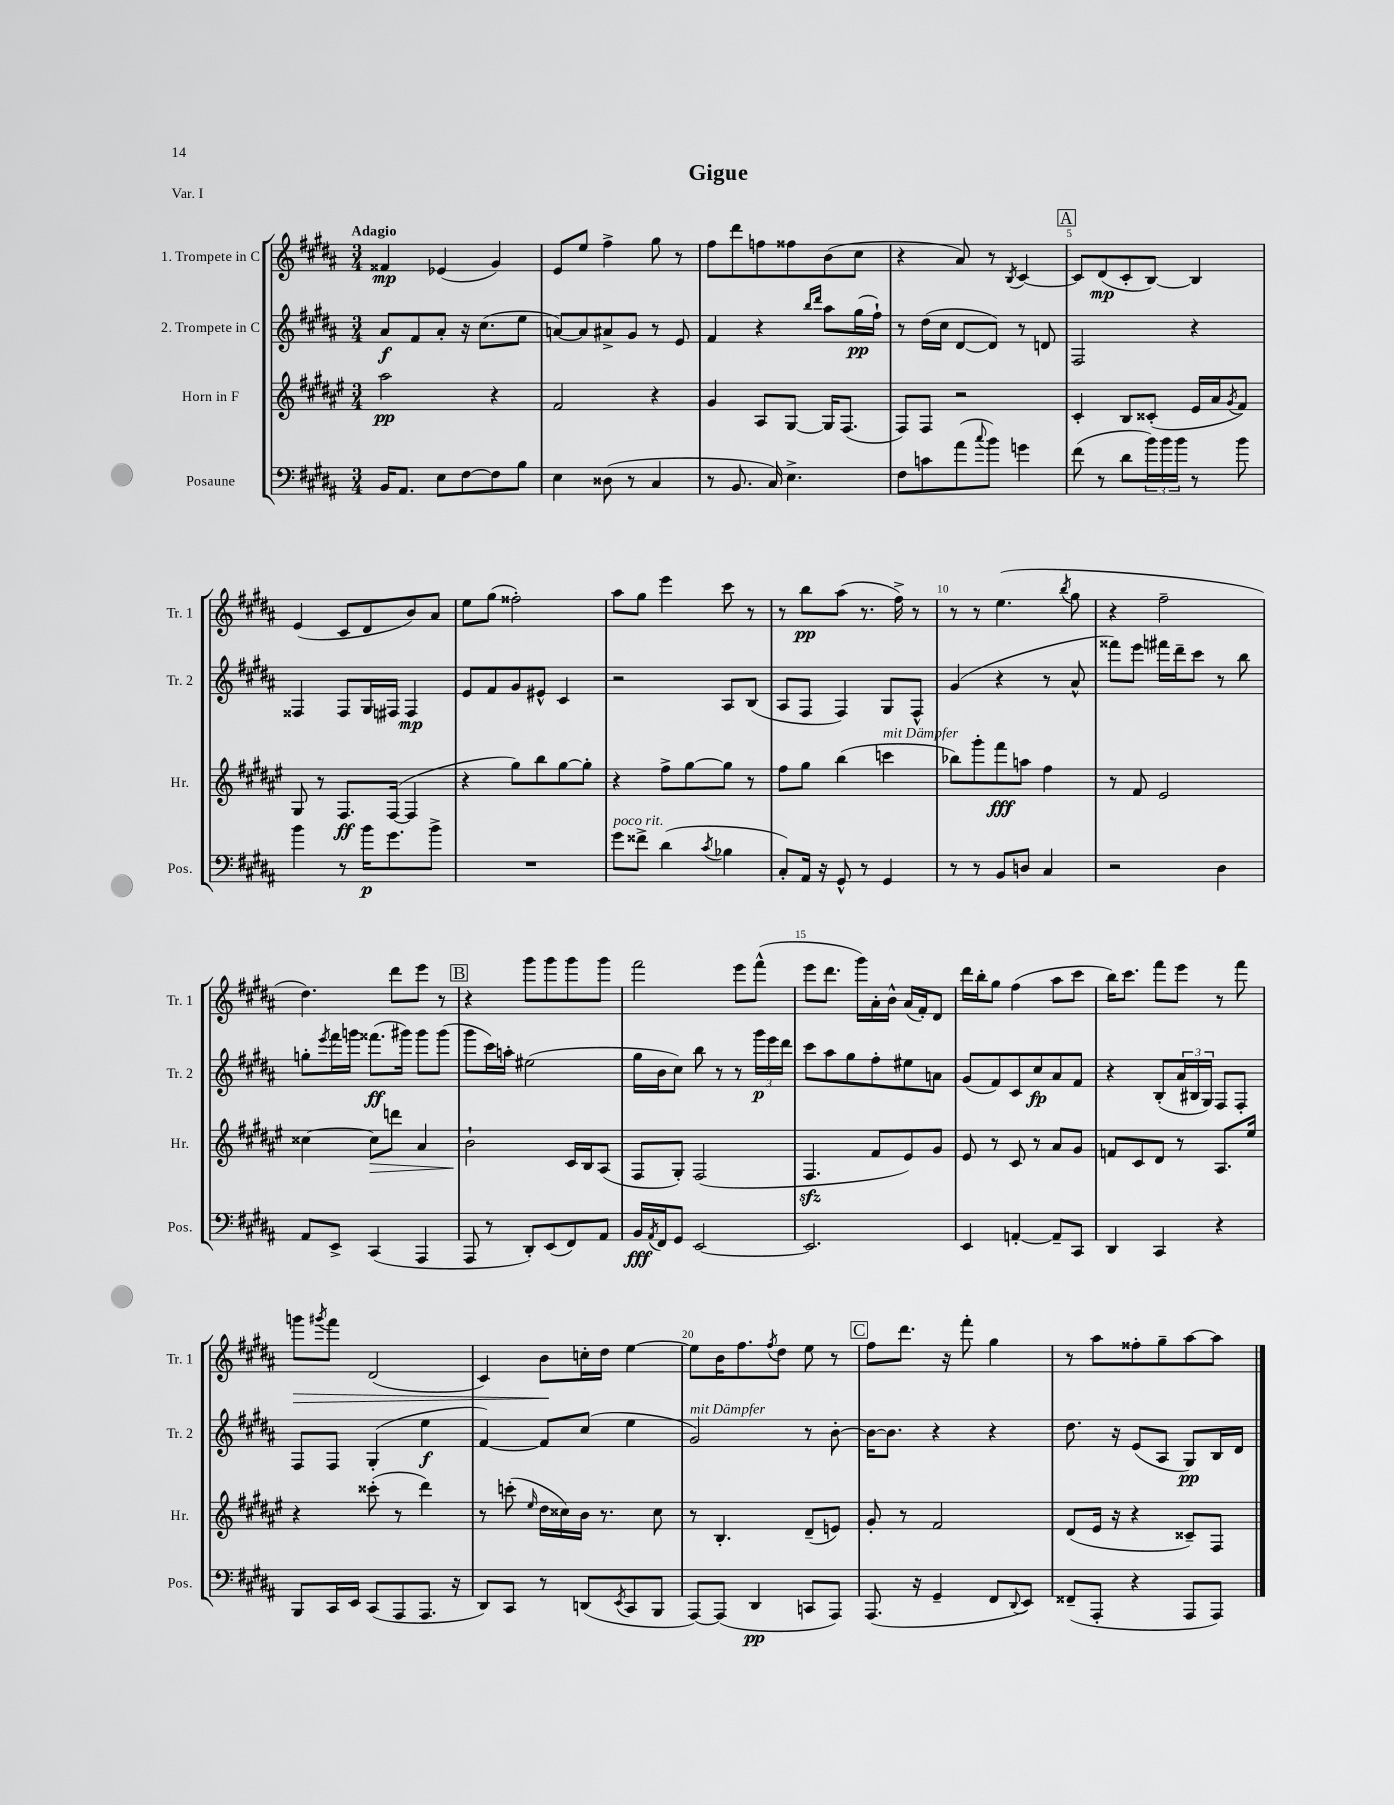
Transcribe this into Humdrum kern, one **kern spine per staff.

**kern	**kern	**kern	**kern
*staff4	*staff3	*staff2	*staff1
*clefF4	*clefG2	*clefG2	*clefG2
*k[f#c#g#d#a#]	*k[f#c#g#d#a#e#]	*k[f#c#g#d#a#]	*k[f#c#g#d#a#]
*M3/4	*M3/4	*M3/4	*M3/4
16BB/LK	2aa#\	8a#/L	4f##/
8.AA#/J	.	.	.
.	.	8f#/	.
8E\L	.	8a#'/J	(4e-/
[8F#\	.	16r	.
.	.	(8.cc#\L	.
8F#\]	4r	.	4g#/)
8B\J	.	8ee\J	.
=	=	=	=
4E\	2f#/	[8a/L)	8e/L
.	.	8a/]	8ee/J
(8D##\	.	8a#^/	4ff#^\
8r	.	8g#/J	.
4C#/	4r	8r	8gg#\
.	.	8e/	8r
=	=	=	=
8r	4g#/	4f#/	8ff#\L
8.BB/	.	.	8ddd#\
.	8A#/L	4r	8ff\
16C#/)	.	.	.
4.E^\	[8G#/J	.	8ff##\
.	.	16qqbb/LL	.
.	.	16qqddd#/JJ	.
.	16G#/]LK	8aa#\L	(8b\
.	(8.F#/J	.	.
.	.	(16gg#\L	8cc#\J
.	.	16ff#`\JJ)	.
=	=	=	=
8F#\L	8F#/L)	8r	4r
8c\	8F#/J	(16dd#\LL	.
.	.	16cc#\JJ	.
(8a#\	2r	[8d#/L	8a#/)
8qqcc#/	.	.	.
8b\J)	.	8d#/]J)	8r
.	.	.	8qB/
4g\	.	8r	[4c#/
.	.	8d/	.
=	=	=	=
(8f#\	4c#'/	2F#/	8c#/]L
8r	.	.	(8d#/
8d#\L	8B/L	.	8c#'/
24b\L)	(8c##'/J	.	[8B/J)
24b\	.	.	.
24b\JJ	.	.	.
8r	16e#/LL	4r	4B/]
.	16a#/J	.	.
.	8qg#/	.	.
8b\	8f#/J)	.	.
=	=	=	=
4b\	8G#/	4F##/	(4e/
.	8r	.	.
8r	8.F#/L	8F##/L	8c#/L
16b\LK	.	16G#/L	8d#/
8.g#\	([16F#/Jk	16F#/JJ	.
.	4F#/]	4F#/	8b/)
8b^\J	.	.	8a#/J
=	=	=	=
2.r	4r	8e/L	8ee\L
.	.	8f#/	(8gg#\J
.	8gg#\L)	8g#/	2ff##'\)
.	8bb\	8e#^^/J	.
.	[8gg#\	4c#/	.
.	8gg#'\]J	.	.
=	=	=	=
8g#\L	4r	2r	8aa#\L
8f##^\J	.	.	8gg#\J
(4d#\	8ff#^\L	.	4eee\
.	[8gg#\	.	.
8qc#/	.	.	.
4B-\	8gg#\]J	8A#/L	8ccc#\
.	8r	(8B/J	8r
=	=	=	=
8C#'/L)	8ff#\L	8A#/L	8r
16AA#/Jk	8gg#\J	8F#/J	8bb\L
16r	.	.	.
8GG#^^/	(4bb\	4F#/)	(8aa#\J
8r	.	.	8.r
4GG#/	4ccc\	8G#/L	.
.	.	.	16ff#^\)
.	.	8F#^^/J	8r
=	=	=	=
8r	8bb-\L)	(4g#/	8r
8r	8ggg#'\	.	8r
8BB/L	8fff#\	4r	(4.ee\
8D/J	8aa\J	.	.
4C#/	4ff#\	8r	.
.	.	.	8qbb/
.	.	8a#^^/	8gg#\
=	=	=	=
2r	8r	8fff##\L)	4r
.	8f#/	8eee\J	.
.	2e#/	16fff#\LL	2ff#~\
.	.	16ddd#~\J	.
.	.	8ccc#\J	.
4D#\	.	8r	.
.	.	8bb\	.
=	=	=	=
8AA#/L	[4cc##\	8gg'\L	4.dd#\)
.	.	8qeee/	.
8EE^/J	.	16fff#\L	.
.	.	16ggg\JJ	.
(4CC#/	8cc##\]L	(8.fff##\L	.
.	8ddd\J	.	8ddd#\L
.	.	16ggg#\Jk)	.
4AAA#/	4a#/	8ggg#\L	8eee\J
.	.	(8ggg#\J	8r
=	=	=	=
8AAA#/	2b`\	8ggg#\L	4r
8r	.	16ccc#\L)	.
.	.	16aa'\JJ	.
8DD#'/L)	.	(2ee#\	8ggg#\L
(8EE/	.	.	8ggg#\
8FF#/)	16c#/LL	.	8ggg#\
.	16B/J	.	.
8AA#/J	(8A#/J	.	8ggg#\J
=	=	=	=
16BB/LL	8F#/L	16gg#\LL	2fff#\
8qAA#/	.	.	.
16FF#/J	.	16b\J	.
8GG#/J	8G#'/J)	8cc#\J)	.
[2EE/	(2F#/	8bb\	.
.	.	8r	.
.	.	8r	8eee\L
.	.	24ggg#\LL	(8fff#^^\J
.	.	24eee\	.
.	.	24ddd#\JJ	.
=	=	=	=
2.EE/]	4.F#/	8ccc#\L	8eee\L
.	.	8aa#\	8.ddd#\J
.	.	8gg#\	.
.	.	.	16ggg#\LL)
.	8f#/L	8ff#'\	16a#'\
.	.	.	16b^^\JJ
.	8e#/)	8ee#\	(16a#/LL
.	.	.	16f#'/J)
.	8g#/J	8a\J	8d#/J
=	=	=	=
4EE/	8e#/	(8g#/L	16ddd#\LL
.	.	.	16bb'\J
.	8r	8f#/)	8gg#\J
[4AA'/	8c#/	8c#/	(4ff#\
.	8r	8cc#/	.
8AA~/]L	8a#/L	8a#/	8aa#\L
8CC#/J	8g#/J	8f#/J	8ccc#\J
=	=	=	=
4DD#/	8f/L	4r	16bb\LK)
.	.	.	8.ccc#\J
.	8c#/	.	.
4CC#/	8d#/J	(8B'/L	8fff#\L
.	8r	24a#/L	8eee\J
.	.	24B#/	.
.	.	24G#/JJ)	.
4r	8.A#/L	8F#/L	8r
.	.	8F#'/J	8fff#\
.	16ee#/Jk	.	.
=	=	=	=
8BBB/L	4r	8F#/L	8ggg\L
.	.	.	8qggg#/
16CC#/L	.	8F#/J	8fff#\J
16EE/JJ	.	.	.
(8CC#/L	(8ccc##'\	(4G#'/	(2d#/
8AAA#/	8r	.	.
8.AAA#/J	4ddd#\)	4ee\	.
16r	.	.	.
=	=	=	=
8DD#/L)	8r	[4f#/)	4c#/)
8CC#/J	(8ccc'\	.	.
.	16qqee#/	.	.
8r	16dd#\LL	8f#/]L	8b\L
.	16cc##\)	.	.
(8DD/L	16b\JJ	(8cc#/J	16cc'\L
.	8.r	.	16dd#\JJ
8qEE/	.	.	.
8CC#/	.	4ee\	[4ee\
8BBB/J	8cc##\	.	.
=	=	=	=
[8AAA#/L)	8r	2g#/)	8ee\]L
(8AAA#/]J	4.B'/	.	16b\K
.	.	.	8.ff#\
4DD#/	.	.	.
.	.	.	8qff#/
.	.	.	8dd#\J
8CC/L	(8d#~/L	8r	8ee\
8AAA#/J)	8e/J)	[8b'\	8r
=	=	=	=
(8.AAA#/	8g#'/	16b\_LK	8ff#\L
.	.	8.b\]J	.
.	8r	.	8.ddd#\J
16r	.	.	.
4GG#~/	2f#/	4r	.
.	.	.	16r
.	.	.	8fff#'\
8FF#/L	.	4r	4gg#\
8qqDD#/	.	.	.
8EE/J)	.	.	.
=	=	=	=
(8FF##~/L	(8d#/L	8.dd#\	8r
8AAA#'/J	16e#/Jk	.	8aa#\L
.	16r	16r	.
4r	4r	(8e/L	8ff##'\
.	.	8A#/J	8gg#~\
8AAA#/L	8c##~/L)	8G#/L)	[8aa#\
8AAA#/J)	8F#/J	16B/L	8aa#\]J
.	.	16d#/JJ	.
==	==	==	==
*-	*-	*-	*-
